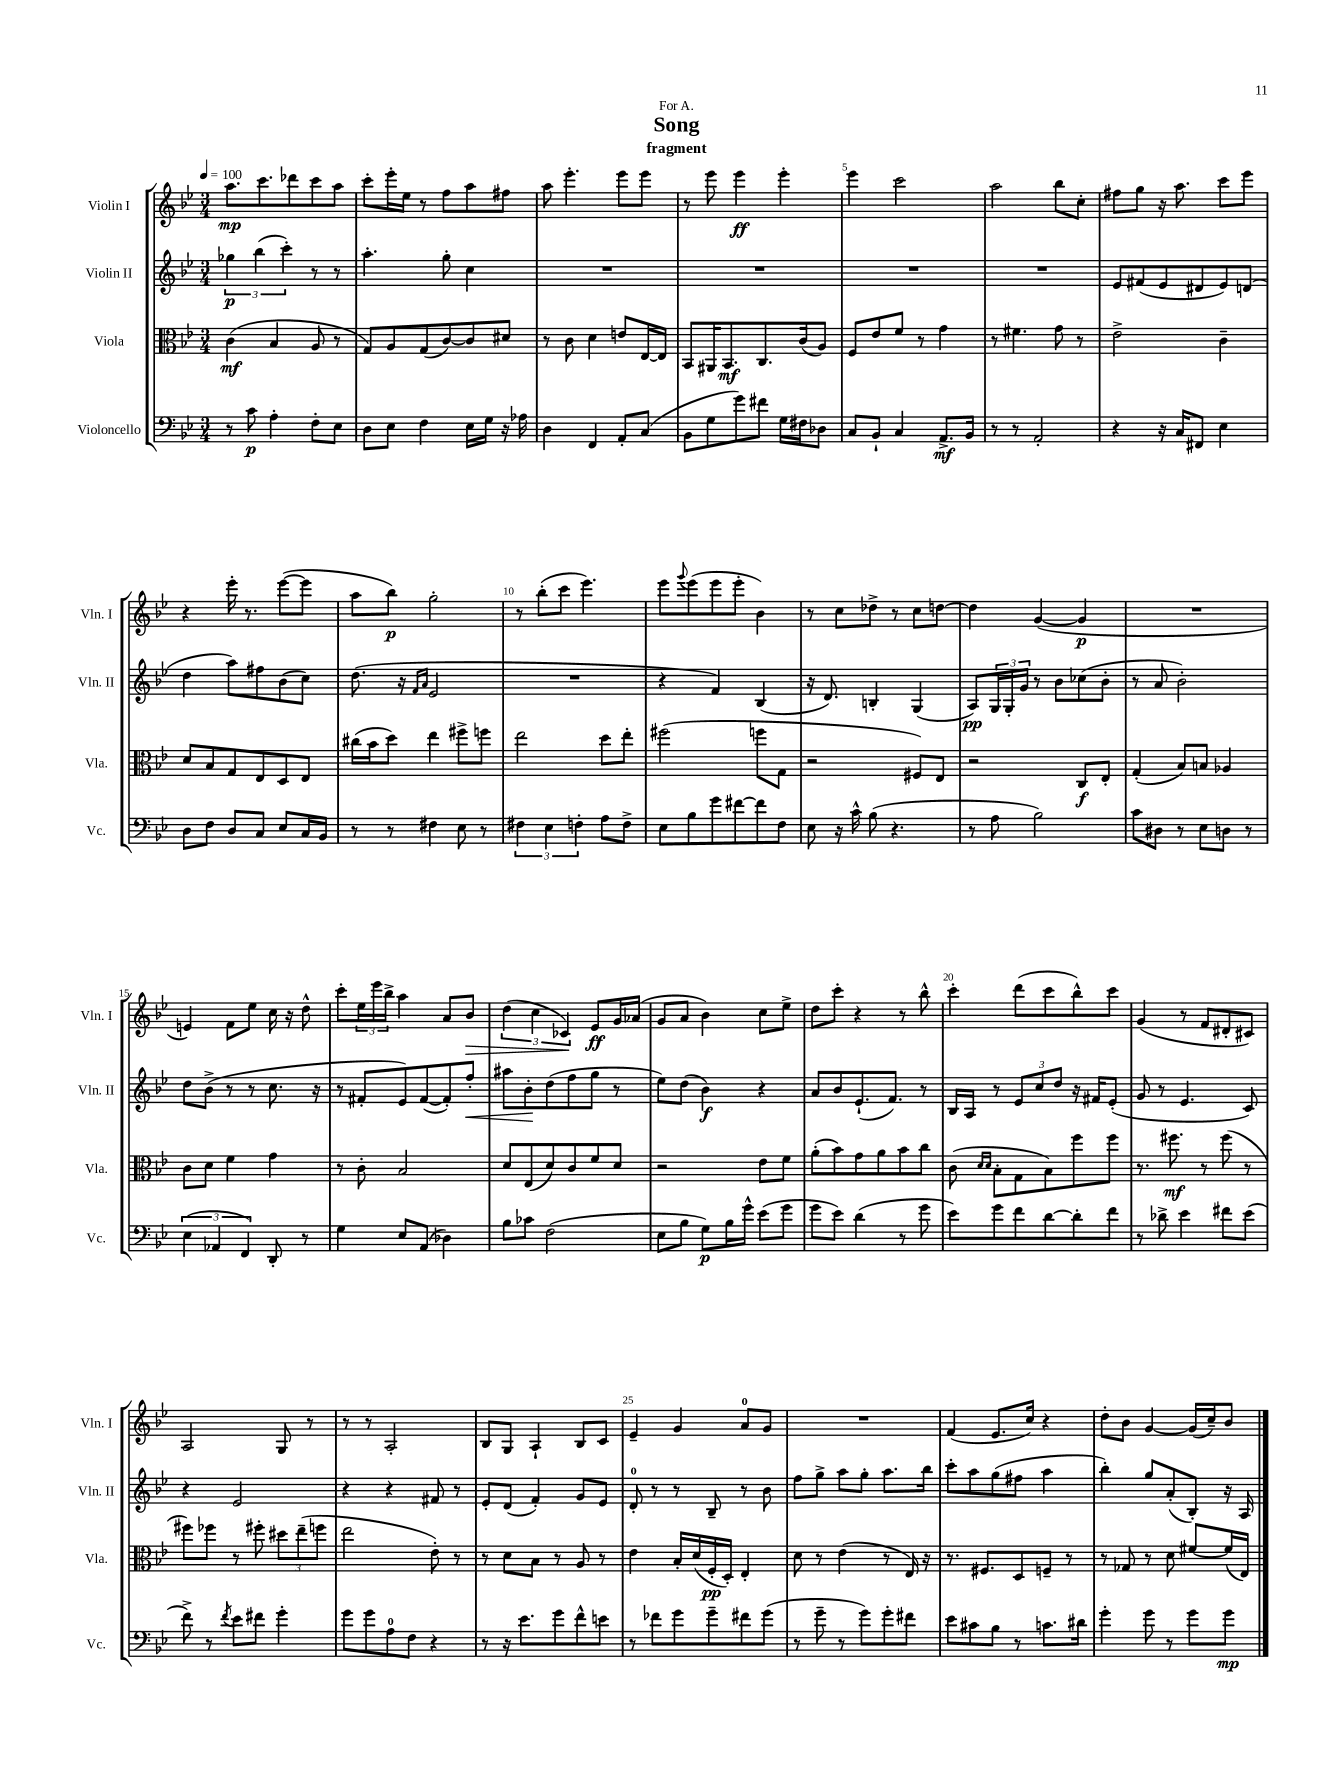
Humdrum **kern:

**kern	**kern	**kern	**kern
*staff4	*staff3	*staff2	*staff1
*clefF4	*clefC3	*clefG2	*clefG2
*k[b-e-]	*k[b-e-]	*k[b-e-]	*k[b-e-]
*M3/4	*M3/4	*M3/4	*M3/4
*MM100	*MM100	*MM100	*MM100
8r	(4c	6gg-	8.aa
8c	.	.	.
.	.	(6bb-	.
.	.	.	8.ccc
4A'	4B-	.	.
.	.	6ccc')	.
.	.	.	8ddd-
8F'	8A	8r	8ccc
8E-	8r	8r	8aa
=	=	=	=
8D	8G)	4.aa'	8ccc'
8E-	8A	.	16eee-'
.	.	.	16ee-
4F	(8G	.	8r
.	[8c)	8gg'	8ff
16E-	8c]	4cc	8aa
16G	.	.	.
16r	8d#	.	8ff#
16A-	.	.	.
=	=	=	=
4D	8r	2.r	8aa
.	8c	.	4.eee-'
4FF	4d	.	.
8AA'	8e	.	8eee-
(8C	[16E-	.	8eee-
.	16E-]	.	.
=	=	=	=
8BB-	8BB-	2.r	8r
8G	16AA#	.	8eee-
.	8.BB-	.	.
8g)	.	.	4eee-
8f#	8.C	.	.
16G	.	.	4eee-'
16F#	(16c	.	.
8D-	8A)	.	.
=	=	=	=
8C	8F	2.r	4eee-
8BB-`	8e-	.	.
4C	8f	.	2ccc
.	8r	.	.
8.AA^	4g	.	.
16BB-	.	.	.
=	=	=	=
8r	8r	2.r	2aa
8r	4.f#	.	.
2AA'	.	.	.
.	8g	.	8bb-
.	8r	.	8cc'
=	=	=	=
4r	2e-^	8e-	8ff#
.	.	(8f#	8gg
16r	.	8e-	16r
16C	.	.	8.aa
8FF#	.	8d#	.
4E-	4c~	8e-)	8ccc
.	.	(8d	8eee-
=	=	=	=
8D	8d	4dd	4r
8F	8B-	.	.
8D	8G	8aa)	16eee-'
.	.	.	8.r
8C	8E-	8ff#	.
8E-	8D	(8b-	([8eee-
16C	8E-	8cc)	8eee-]
16BB-	.	.	.
=	=	=	=
8r	(16cc#	(8.dd	8aa
.	16b-	.	.
8r	8dd)	.	8bb-)
.	.	16r	.
.	.	16qqf	.
.	.	16qqa	.
4F#	4ee-	2e-	2gg'
8E-	8ff#^	.	.
8r	8ff	.	.
=	=	=	=
6F#	2ee-	2.r	8r
.	.	.	(8bb-'
6E-	.	.	.
.	.	.	8ccc
6F'	.	.	.
.	.	.	4.eee-)
8A	8dd	.	.
8F^	8ee-'	.	.
=	=	=	=
8E-	(2ff#	4r	8eee-
.	.	.	8qqggg
8B-	.	.	(8eee-
8g	.	4f)	8eee-
[8f#	.	.	8eee-'
8f#]	8ff	(4B-	4b-)
8F	8G	.	.
=	=	=	=
8E-	2r	16r	8r
.	.	8.d)	.
16r	.	.	8cc
16c^^	.	.	.
(8B-	.	4B'	8dd-^
4.r	.	.	8r
.	8F#)	(4G	8cc
.	8E-	.	[8dd
=	=	=	=
8r	2r	8A)	4dd]
8A	.	24G	.
.	.	24G'	.
.	.	24g	.
2B-)	.	8r	([4g
.	.	8b-	.
.	8C	(8cc-	4g]
.	8E-'	8b-'	.
=	=	=	=
8c	(4G'	8r	2.r
8D#	.	8a	.
8r	8B-)	2b-')	.
8E-	8B	.	.
8D	4A-	.	.
8r	.	.	.
=	=	=	=
(6E-	8c	8dd	4e)
.	8d	(8b-^	.
6AA-	.	.	.
.	4f	8r	8f
6FF)	.	.	.
.	.	8r	8ee-
8DD'	4g	8.cc	16cc
.	.	.	16r
8r	.	.	8dd^^
.	.	16r	.
=	=	=	=
4G	8r	8r	8ccc'
.	8c'	8f#'	24ee-
.	.	.	24eee-
.	.	.	24bb-^
8E-	2B-	8e-)	4aa
(8AA	.	([8f#	.
4D-)	.	8f#'])	8a
.	.	8ff'	8b-
=	=	=	=
8B-	8d	8aa#	(6dd
8c-	(8E-	8b-'	.
.	.	.	6cc
(2F	8d)	(8dd	.
.	.	.	6c-)
.	8c	8ff	.
.	8f	8gg	8e-
.	8d	8r	16g
.	.	.	(16a-
=	=	=	=
8E-	2r	8ee-)	8g
8B-	.	(8dd	8a
8G)	.	4b-)	4b-)
16B-	.	.	.
16g^^	.	.	.
(8e-	8e-	4r	8cc
8g	8f	.	8ee-^
=	=	=	=
8g	(8a'	8a	8dd
8e-)	8b-)	8b-	8ccc'
(4d	8g	(8.e-`	4r
.	8a	.	.
.	.	8.f)	.
8r	8b-	.	8r
8g	8cc	8r	8bb-^^
=	=	=	=
8e-)	(8c	16B-	4ccc'
.	.	16A	.
.	16qqd	.	.
.	16qqd	.	.
8g	8B-'	8r	.
8f	8G	12e-	(8ddd
.	.	12cc	.
[8d	8B-)	.	8ccc
.	.	12dd	.
8d']	8ff	16r	8bb-^^)
.	.	16f#	.
8f	8ff	(8e-'	8ccc
=	=	=	=
8r	8.r	8g	(4g
8d-^	.	8r	.
.	8.ff#	.	.
4e-	.	4.e-	8r
.	8r	.	8f
8f#	(8ff#	.	8d#'
(8e-	8r	8c)	8c#)
=	=	=	=
8f^)	8ff#)	4r	2A
8r	8ff-	.	.
8qf	.	.	.
8e-	8r	2e-	.
8f#	8ff#'	.	.
4g'	12dd#	.	8G
.	(12ee-~	.	.
.	.	.	8r
.	12ff	.	.
=	=	=	=
8g	2ee-	4r	8r
8g	.	.	8r
8A	.	4r	2A'
8F	.	.	.
4r	8e-')	8f#	.
.	8r	8r	.
=	=	=	=
8r	8r	8e-'	8B-
16r	8d	(8d	8G
8.e-	.	.	.
.	8B-	4f')	4A`
8g	8r	.	.
8f^^	8A	8g	8B-
8e	8r	8e-	8c
=	=	=	=
8r	4e-	8d'	4e-~
8f-	.	8r	.
8g	16B-'	8r	4g
.	(16d	.	.
8g~	16F'	8B-~	.
.	16D')	.	.
8f#	4E-'	8r	8a
(8g	.	8b-	8g
=	=	=	=
8r	8d	8ff	2.r
8g~	8r	8gg^	.
8r	(4e-	8aa	.
8g)	.	8gg'	.
8g'	8r	8.aa	.
8f#	16E-)	.	.
.	16r	16bb-	.
=	=	=	=
8e-	8.r	8ccc'	(4f
8c#	.	8aa	.
.	8.F#	.	.
8B-	.	(8gg	8.e-
8r	8D	8ff#	.
.	.	.	16cc)
8.c	8F~	4aa	4r
.	8r	.	.
16d#	.	.	.
=	=	=	=
4g'	8r	4bb-')	8dd'
.	8G-	.	8b-
8g	8r	8gg	[4g
8r	8d	(8a'	.
8g	[8f#	8B-')	(16g]
.	.	.	16cc~)
8g	(16f#]	16r	8b-
.	16E-)	16A	.
==	==	==	==
*-	*-	*-	*-
